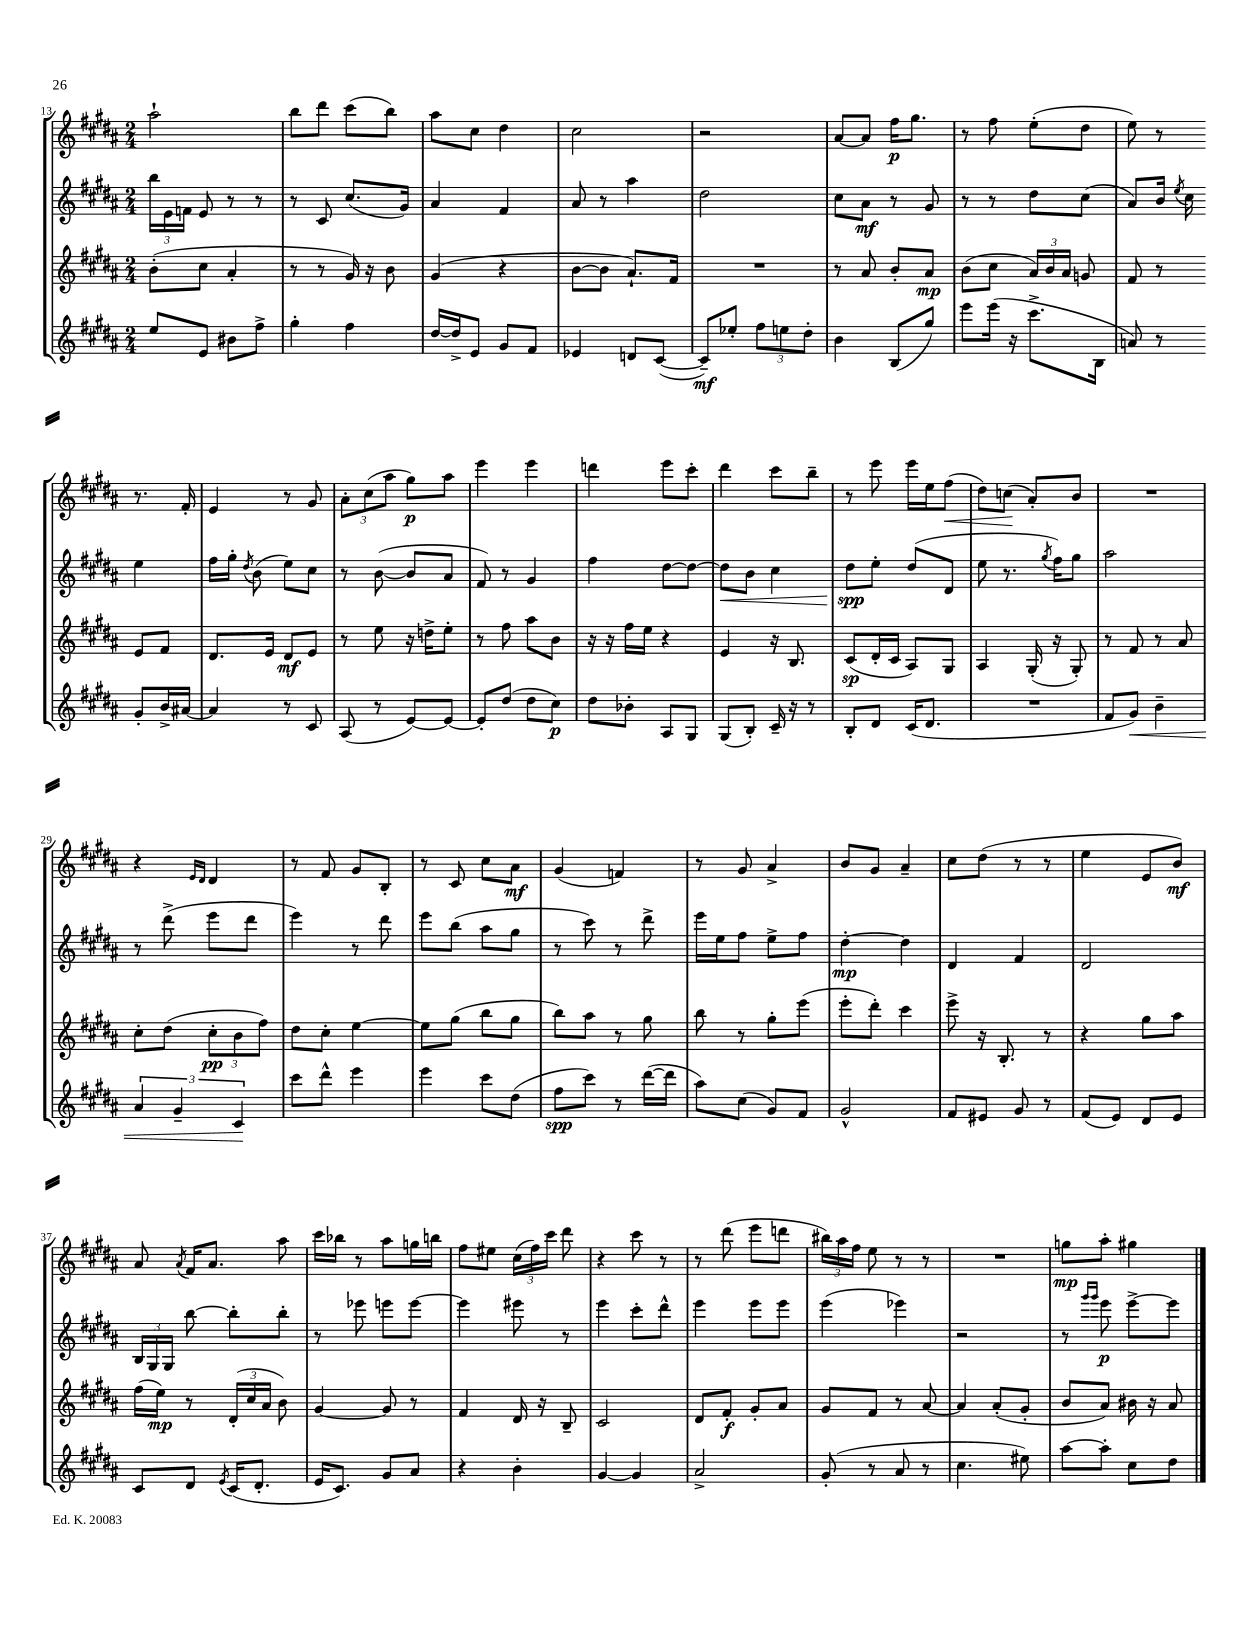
<<
\new StaffGroup <<
\new Staff = "s0" {
    \clef treble \key b \major \numericTimeSignature \time 2/4
    \autoBeamOff ais''2-! |
    b''8[ dis'''8] cis'''8[( b''8]) |
    ais''8[ cis''8] dis''4 |
    cis''2 |
    r2 |
    ais'8[~ ais'8] fis''16[\p gis''8.] |
    r8 fis''8 e''8[-.( dis''8] |
    e''8) r8 r8. fis'16-. |
    e'4 r8 gis'8 |
    \tuplet 3/2 { ais'8[-. cis''8( ais''8] } gis''8[\p) ais''8] |
    e'''4 e'''4 |
    d'''4 e'''8[ cis'''8]-. |
    dis'''4 cis'''8[ b''8]-- |
    r8 e'''8 e'''16[ e''16 fis''8]\<( |
    dis''8[) c''8]\!( ais'8[-.) b'8] |
    R2 |
    r4 \grace { e'16[ dis'16] } dis'4 |
    r8 fis'8 gis'8[ b8]-. |
    r8 cis'8 cis''8[ ais'8]\mf |
    gis'4( f'4) |
    r8 gis'8 ais'4-> |
    b'8[ gis'8] ais'4-- |
    cis''8[ dis''8]( r8 r8 |
    e''4 e'8[ b'8]\mf) |
    ais'8 \acciaccatura { ais'8 } fis'16[ ais'8.] ais''8 |
    cis'''16[ bes''16] r8 ais''8[ g''16 b''16] |
    fis''8[ eis''8] \tuplet 3/2 { cis''16[( fis''16) cis'''16] } dis'''8 |
    r4 cis'''8 r8 |
    r8 dis'''8( e'''8[ d'''8] |
    \tuplet 3/2 { bis''16[) ais''16 fis''16] } e''8 r8 r8 |
    R2 |
    g''8[\mp ais''8]-. gis''4 \bar "|." |
}
\new Staff = "s1" {
    \clef treble \key b \major \numericTimeSignature \time 2/4
    \autoBeamOff \tuplet 3/2 { b''16[ e'16 f'16] } e'8 r8 r8 |
    r8 cis'8 cis''8.[( gis'16]) |
    ais'4 fis'4 |
    ais'8 r8 ais''4 |
    dis''2 |
    cis''8[ ais'8]\mf r8 gis'8 |
    r8 r8 dis''8[ cis''8]( |
    ais'8[) b'16] \acciaccatura { e''8 } cis''16 e''4 |
    fis''16[ gis''16]-. \acciaccatura { dis''8 } b'8( e''8[) cis''8] |
    r8 b'8~( b'8[ ais'8] |
    fis'8) r8 gis'4 |
    fis''4 dis''8[~ dis''8]~ |
    dis''8[\< b'8] cis''4 |
    dis''8[\spp\! e''8]-. dis''8[( dis'8] |
    e''8 r8. \acciaccatura { gis''8 } fis''16[) gis''8] |
    ais''2 |
    r8 dis'''8->( e'''8[ dis'''8] |
    e'''4) r8 dis'''8 |
    e'''8[ b''8]( ais''8[ gis''8] |
    r8 cis'''8) r8 dis'''8-> |
    e'''16[ e''16 fis''8] e''8[-> fis''8] |
    dis''4~-.\mp dis''4 |
    dis'4 fis'4 |
    dis'2 |
    \tuplet 3/2 { b16[ gis16 gis16] } b''8~ b''8[-. b''8]-. |
    r8 ees'''8 e'''8[ e'''8]~ |
    e'''4 eis'''8 r8 |
    e'''4 cis'''8[-. dis'''8]-^ |
    e'''4 e'''8[ e'''8] |
    e'''4( ees'''4) |
    r2 |
    r8 \grace { gis'''16[ gis'''16] } e'''8\p e'''8[~-> e'''8] \bar "|." |
}
\new Staff = "s2" {
    \clef treble \key b \major \numericTimeSignature \time 2/4
    \autoBeamOff b'8[-.( cis''8] ais'4-. |
    r8 r8 gis'16) r16 b'8 |
    gis'4( r4 |
    b'8[~ b'8] ais'8.[-!) fis'16] |
    R2 |
    r8 ais'8 b'8[-. ais'8]\mp |
    b'8[( cis''8] \tuplet 3/2 { ais'16[) b'16 ais'16] } g'8 |
    fis'8 r8 e'8[ fis'8] |
    dis'8.[ e'16] dis'8[\mf e'8] |
    r8 e''8 r16 d''16[-> e''8]-. |
    r8 fis''8 ais''8[ b'8] |
    r16 r16 fis''16[ e''16] r4 |
    e'4 r16 b8. |
    cis'8[\sp( dis'16-. cis'16] ais8[) gis8] |
    ais4 gis16-.( r16 gis8-.) |
    r8 fis'8 r8 ais'8 |
    cis''8[-. dis''8]( \tuplet 3/2 { cis''8[-.\pp b'8 fis''8]) } |
    dis''8[ cis''8]-. e''4~ |
    e''8[ gis''8]( b''8[ gis''8] |
    b''8[) ais''8] r8 gis''8 |
    b''8 r8 gis''8[-. e'''8]( |
    e'''8[-. dis'''8]-.) cis'''4 |
    e'''8-> r16 b8.-. r8 |
    r4 gis''8[ ais''8] |
    fis''16[( e''16]\mp) r8 \tuplet 3/2 { dis'16[-.( cis''16 ais'16] } b'8) |
    gis'4~ gis'8 r8 |
    fis'4 dis'16 r16 b8-- |
    cis'2 |
    dis'8[ fis'8]-.\f gis'8[-. ais'8] |
    gis'8[ fis'8] r8 ais'8~ |
    ais'4 ais'8[-.( gis'8]-. |
    b'8[ ais'8]) bis'16 r16 ais'8 \bar "|." |
}
\new Staff = "s3" {
    \clef treble \key b \major \numericTimeSignature \time 2/4
    \autoBeamOff e''8[ e'8] bis'8[ fis''8]-> |
    gis''4-. fis''4 |
    dis''16[~ dis''16-> e'8] gis'8[ fis'8] |
    ees'4 d'8[ cis'8]~( |
    cis'8[--\mf) ees''8]-. \tuplet 3/2 { fis''8[ e''8 dis''8]-. } |
    b'4 b8[( gis''8]) |
    e'''8[ e'''16]( r16 cis'''8.[-> b16] |
    a'8) r8 gis'8[-. b'16-> ais'16]~ |
    ais'4 r8 cis'8 |
    ais8( r8 e'8[~) e'8]~ |
    e'8[-. dis''8]( dis''8[ cis''8]\p) |
    dis''8[ bes'8]-. ais8[ gis8] |
    gis8[( b8]-.) cis'16-- r16 r8 |
    b8[-. dis'8] cis'16[( dis'8.] |
    R2 |
    fis'8[ gis'8]\<) b'4-- |
    \tuplet 3/2 { ais'4 gis'4-- cis'4\! } |
    cis'''8[ dis'''8]-^ e'''4 |
    e'''4 cis'''8[ dis''8]( |
    fis''8[\spp cis'''8]) r8 dis'''16[~( dis'''16] |
    ais''8[) cis''8]( gis'8[) fis'8] |
    gis'2-^ |
    fis'8[ eis'8] gis'8 r8 |
    fis'8[( e'8]) dis'8[ e'8] |
    cis'8[ dis'8] \acciaccatura { e'8 } cis'16[( dis'8.]-. |
    e'16[ cis'8.]) gis'8[ ais'8] |
    r4 b'4-. |
    gis'4~ gis'4 |
    ais'2-> |
    gis'8-.( r8 ais'8 r8 |
    cis''4. eis''8) |
    ais''8[~ ais''8]-. cis''8[ dis''8] \bar "|." |
}
>>
>>
\layout { \context { \Score currentBarNumber = #13 } }
